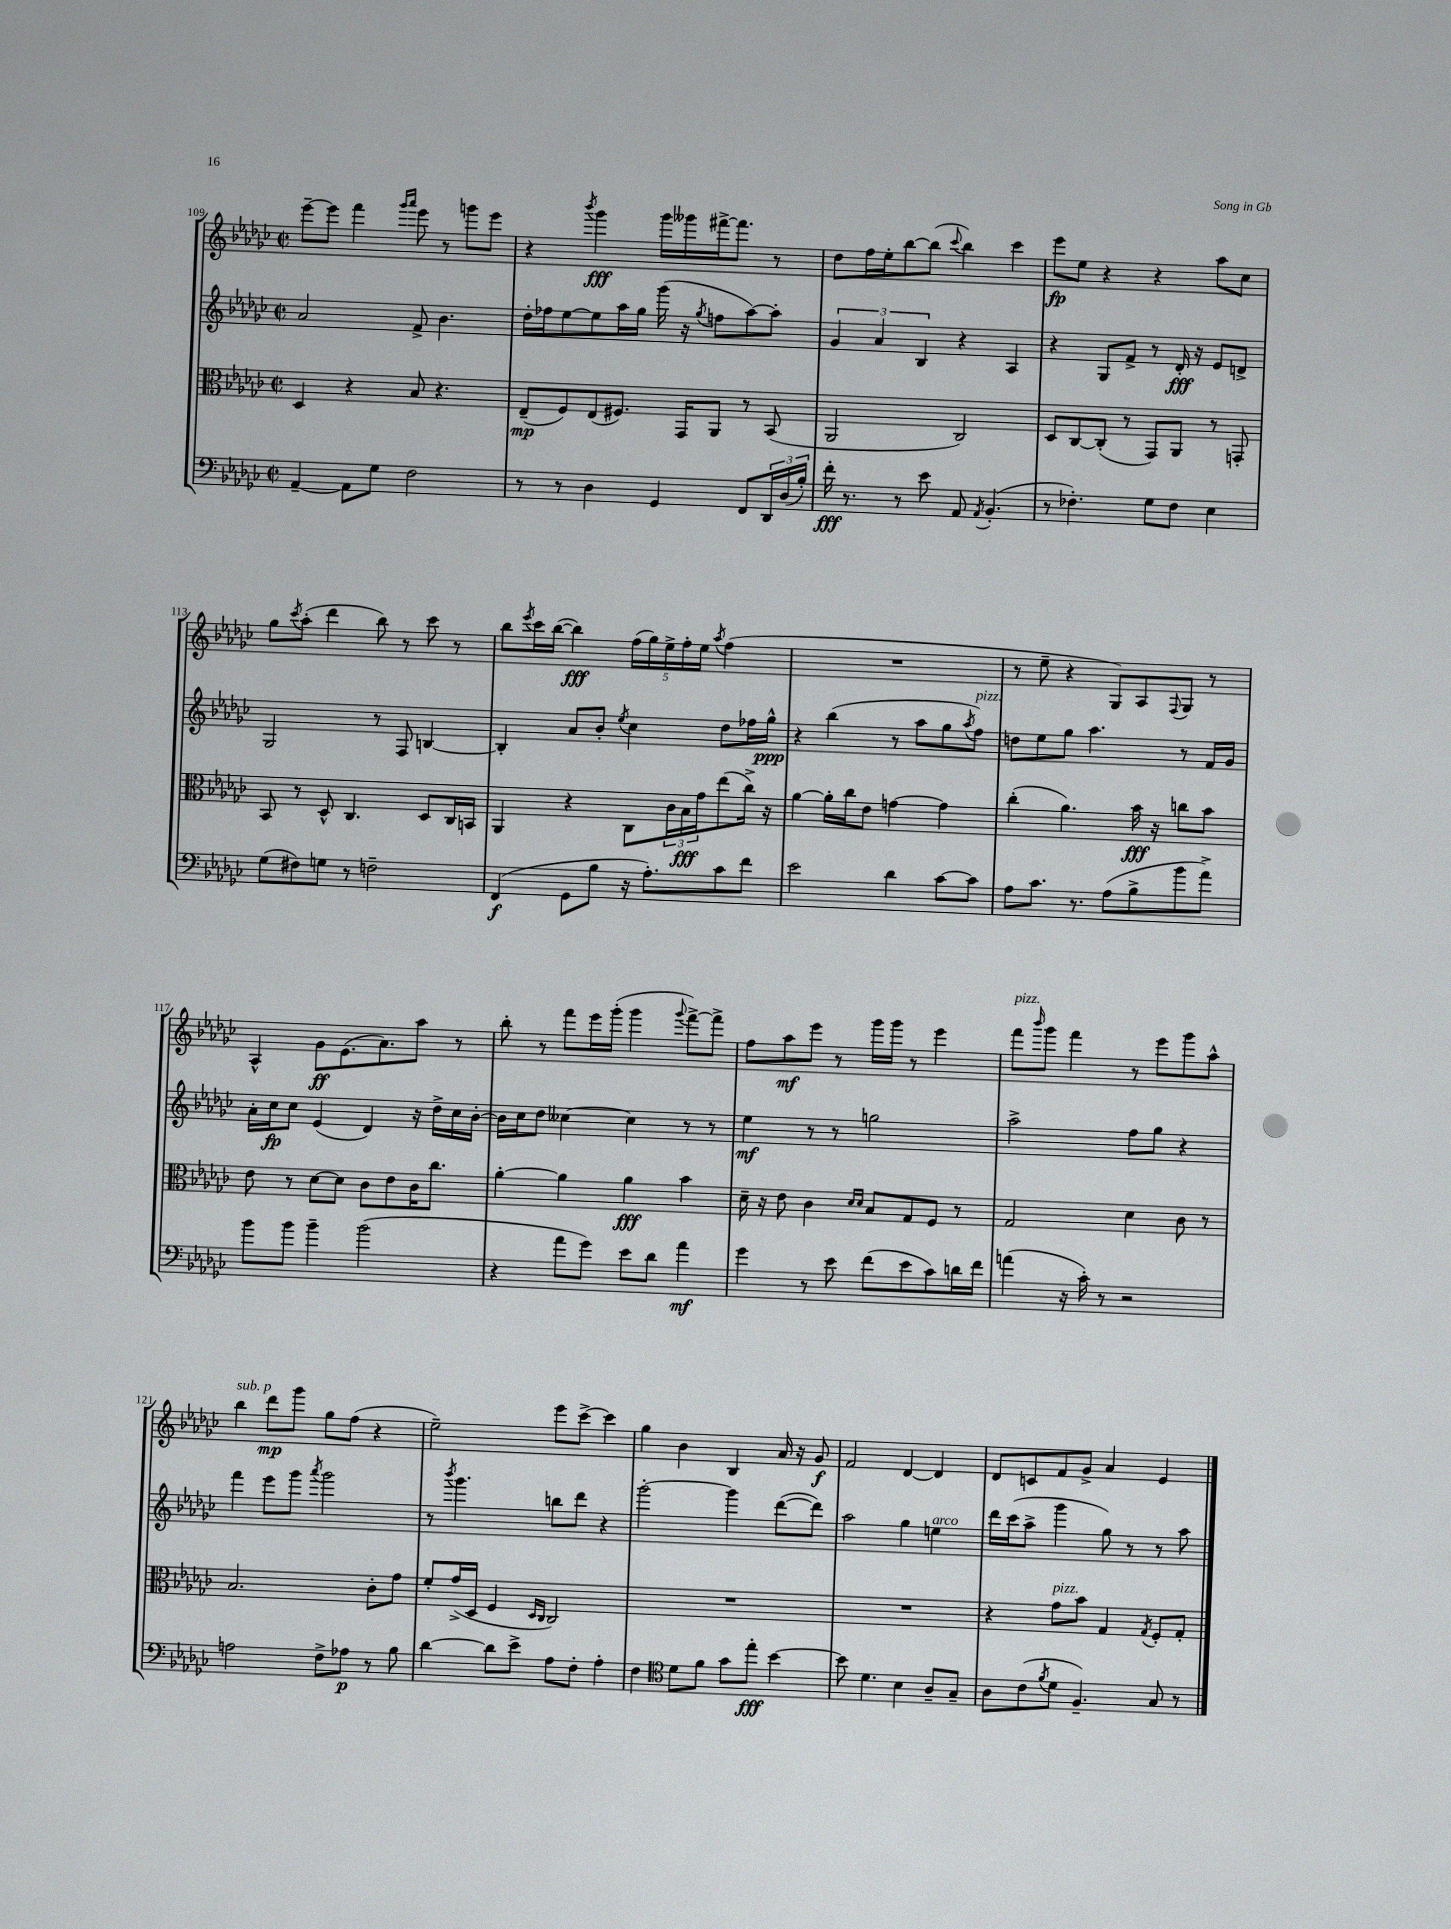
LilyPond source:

<<
\new StaffGroup <<
\new Staff = "s0" {
    \clef treble \key ges \major \defaultTimeSignature \time 2/2
    ees'''8~-- ees'''8 f'''4 \grace { ges'''16 aes'''16 } ees'''8 r8 g'''8 ees'''8 |
    r4 \acciaccatura { bes'''8 } ges'''4\fff ges'''16 geses'''16 fis'''16~-> fis'''8. r8 |
    des''8 f''16 ees''16-. bes''8~ bes''8( \appoggiatura { ces'''8 } bes''4) ces'''4 |
    ees'''8\fp ees''8 r4 r4 aes''8 ces''8 |
    ges''8 \acciaccatura { ces'''8 } aes''8-.( des'''4 bes''8) r8 ces'''8 r8 |
    bes''8 \acciaccatura { ees'''8 } ces'''16 bes''16~( bes''4\fff) \tuplet 5/4 { f''16( ges''16) ees''16-> f''16-. ees''16 } \acciaccatura { aes''8 } f''4( |
    R1 |
    r8 ees''8-- r4 ges8) aes8 \appoggiatura { f8 } ges8 r8 |
    aes4-^ ges'8\ff ees'8.( aes'8.) aes''8 r8 |
    bes''8-. r8 f'''8 ees'''16 ges'''16-.( ges'''4 \appoggiatura { ges'''8 } f'''8~->) f'''8-> |
    f''8 aes''8\mf ees'''8 r8 ges'''16 ges'''16 r8 ees'''4 |
    f'''8^\markup { \italic "pizz." } \grace { bes'''16 } ges'''8 f'''4 r8 ees'''8 ges'''8 aes''8-^ |
    bes''4^\markup { \italic "sub. p" } des'''8\mp ges'''8 ges''8 f''8( r4 |
    ees''2--) ees'''8 ces'''8~-> ces'''4 |
    ges''4 bes'4 bes4 aes'16 r16 ges'8\f |
    f'2 des'4~ des'4 |
    des'8 c'8 f'8 ges'8-> aes'4 ees'4 \bar "|." |
}
\new Staff = "s1" {
    \clef treble \key ges \major \defaultTimeSignature \time 2/2
    aes'2 f'8-> bes'4. |
    des''16-. fes''16 ees''8~ ees''8 aes''16 ges''16 ges'''16( r16 \acciaccatura { ges''8 } f''8 aes''8~) aes''8-. |
    \tuplet 3/2 { ges'4 aes'4 bes4 } r4 aes4 |
    r4 ges8 f'8-> r8 des'16-.\fff r16 ees'8 d'8-> |
    ges2 r8 f8 b4~ |
    b4-. aes'8 bes'8-. \acciaccatura { ees''8 } ces''4 des''8 fes''16 ges''16-^\ppp |
    r4 bes''4( r8 aes''8 ges''8 \acciaccatura { aes''8 } f''8^\markup { \italic "pizz." }) |
    d''8 ees''8 ges''8 aes''4. r8 f'16 ges'16 |
    aes'16-. ces''16\fp ces''8 ees'4( des'4) r16 des''16-> ces''16 bes'16~-. |
    bes'16 ces''16 des''8 ceses''4~ ceses''4 r8 r8 |
    ees''4\mf r8 r8 g''2 |
    aes''2-> f''8 ges''8 r4 |
    f'''4 ees'''8 ges'''8 \acciaccatura { aes'''8 } ges'''2 |
    r8 \acciaccatura { bes'''8 } ges'''4. b''8 des'''8 r4 |
    ges'''2~-. ges'''4 des'''8~( des'''8) |
    aes''2 ges''4 e''4^\markup { \italic "arco" } |
    des'''16 ces'''16( aes''8-> ges'''4 ges''8) r8 r8 aes''8 \bar "|." |
}
\new Staff = "s2" {
    \clef alto \key ges \major \defaultTimeSignature \time 2/2
    des4 r4 bes8 r4. |
    ees8--\mp( f8) ees8( fis8.) ges,16 aes,8 r8 bes,8( |
    aes,2 ces2) |
    des8 ces8~ ces8-.( r8 ges,8) aes,8 r8 g,8-. |
    bes,8 r8 des8-^ ces4. des8 ces16 b,16 |
    aes,4 r4 ces8 \tuplet 3/2 { ces'16 bes16\fff ges'16 } ees''8( ces''16->) r16 |
    aes'4~ aes'16-. ces''16 ees'8 g'4~ g'4 |
    ces''4-.( aes'4.) bes'16\fff r16 c''8 bes'8 |
    ees'8 r8 des'8~ des'8 ces'8 ees'8 ces'16 ces''8. |
    aes'4~-. aes'4 aes'4\fff bes'4 |
    des'16-- r16 ees'8 ces'4 \grace { des'16 des'16 } bes8 ges8 f8 r8 |
    ges2 des'4 ces'8 r8 |
    bes2. ces'8-. ges'8 |
    f'8-. ges'16->( des16 f4 \grace { des16 ces16 } ces2) |
    R1 |
    R1 |
    r4 ges'8^\markup { \italic "pizz." } bes'8 ges4 \acciaccatura { ges8 } f8-. ges8-. \bar "|." |
}
\new Staff = "s3" {
    \clef bass \key ges \major \defaultTimeSignature \time 2/2
    aes,4~-- aes,8 ges8 f2 |
    r8 r8 des4 ges,4 f,8 \tuplet 3/2 { des,16 des16( bes16-.) } |
    f'16-.\fff r8. r8 ees'8 aes,8 \acciaccatura { aes,8 } bes,4.-.( |
    r8 fes4.-.) ges8 fes8 ees4 |
    ges8( fis8) g8 r8 f2-- |
    f,4\f( ges,8 bes8 r16 aes8.-.) ces'8 f'8 |
    ees'2 des'4 ces'8~ ces'8 |
    aes8 ces'8. r8. aes8( bes8-> bes'8 aes'8->) |
    bes'8 bes'8 bes'4-- bes'2( |
    r4 aes'8 ges'8) ees'8 des'8 aes'4\mf |
    ges'4 r8 ees'8 f'8( ees'8 ces'8) d'16 f'16 |
    a'4( r16 ces'16-.) r8 r2 |
    a2 f8-> aes8\p r8 bes8 |
    des'4~ des'8 ees'8-> aes8 f8-. aes4-. |
    f4 \clef tenor des'8 f'8 ges'8 ees''8-.\fff bes'4~ |
    bes'8 des'4. bes4 aes8-- ges8-- |
    aes8 ces'8( \acciaccatura { f'8 } des'8 f4.--) ges8 r8 \bar "|." |
}
>>
>>
\layout { \context { \Score currentBarNumber = #109 } }
